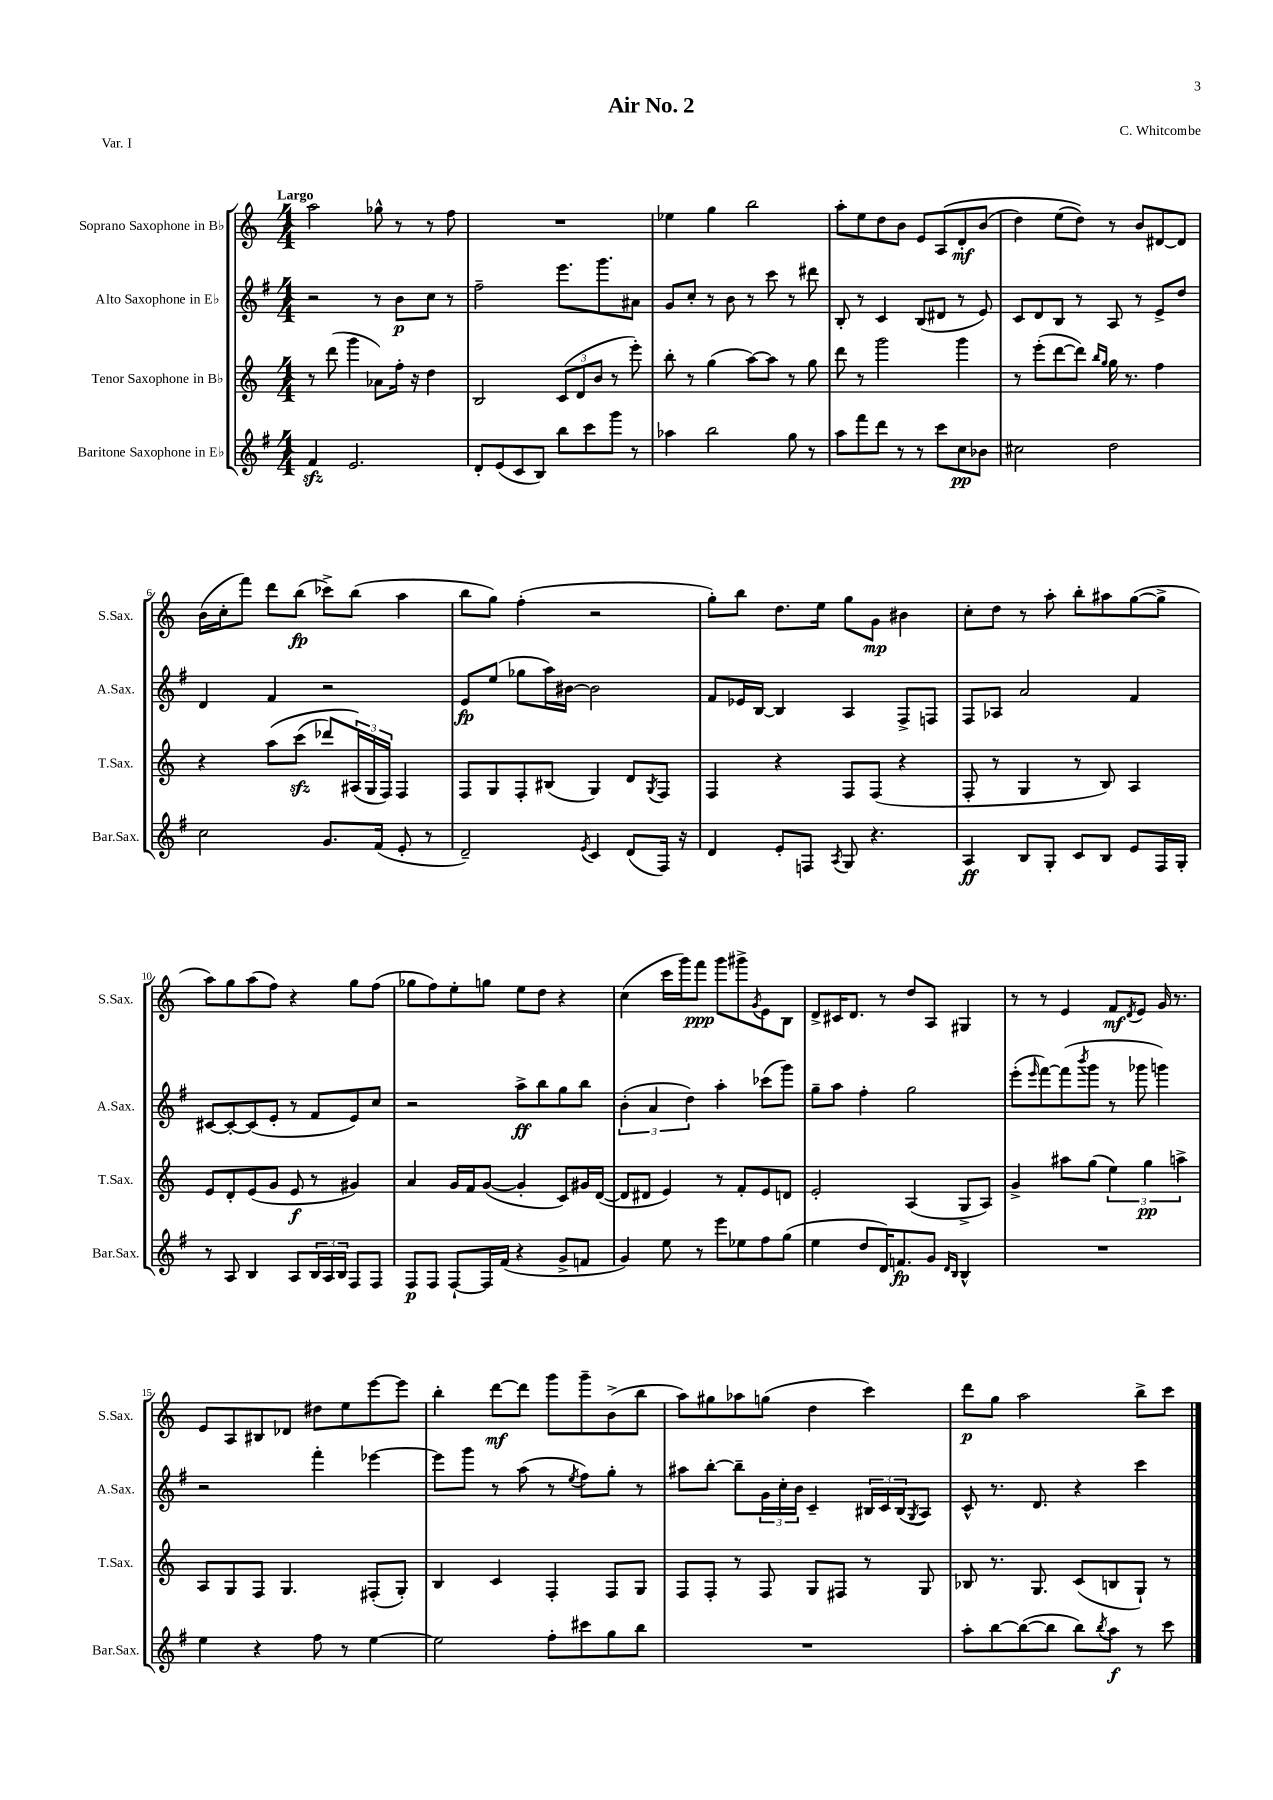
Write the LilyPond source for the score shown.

\header { title = "Air No. 2" composer = "C. Whitcombe" piece = "Var. I" }
<<
\new StaffGroup <<
\new Staff = "s0" \with { instrumentName = "Soprano Saxophone in Bb" shortInstrumentName = "S.Sax." } {
    \clef treble \key c \major \numericTimeSignature \time 4/4 \tempo "Largo"
    a''2 ges''8-^ r8 r8 f''8 |
    R1 |
    ees''4 g''4 b''2 |
    a''8-. e''8 d''8 b'8 e'8 a8\( d'8-.\mf b'8( |
    d''4) e''8( d''8)\) r8 b'8 dis'8~ dis'8 |
    b'16( c''16-. f'''8) d'''8 b''8\fp( ces'''8->) b''8( a''4 |
    b''8 g''8) f''4-.( r2 |
    g''8-.) b''8 d''8. e''16 g''8 g'8\mp bis'4 |
    c''8-. d''8 r8 a''8-. b''8-. ais''8 g''8~( g''8-> |
    a''8) g''8 a''8( f''8) r4 g''8 f''8( |
    ges''8 f''8) e''8-. g''8 e''8 d''8 r4 |
    c''4( c'''16 g'''16) f'''8\ppp g'''8 gis'''8-> \acciaccatura { g'8 } e'8 b8 |
    d'8-> cis'16 d'8. r8 d''8 a8 gis4 |
    r8 r8 e'4 f'8\mf \acciaccatura { d'8 } e'8 g'16 r8. |
    e'8 a8 bis8 des'8 dis''8 e''8 e'''8~ e'''8 |
    b''4-. d'''8~\mf d'''8 g'''8 g'''8-- b'8->( b''8 |
    a''8) gis''8 aes''8 g''8( d''4 c'''4) |
    d'''8\p g''8 a''2 b''8-> c'''8 \bar "|." |
}
\new Staff = "s1" \with { instrumentName = "Alto Saxophone in Eb" shortInstrumentName = "A.Sax." } {
    \clef treble \key g \major \numericTimeSignature \time 4/4
    r2 r8 b'8\p c''8 r8 |
    fis''2-- e'''8. g'''8. ais'8 |
    g'8 c''8-. r8 b'8 r8 c'''8 r8 dis'''8 |
    b8-. r8 c'4 b8( dis'8 r8 e'8) |
    c'8 d'8 b8 r8 a8 r8 e'8-> d''8 |
    d'4 fis'4 r2 |
    e'8\fp e''8( ges''8 a''16) bis'16~ bis'2 |
    fis'8 ees'16 b16~ b4 a4 fis8-> f8 |
    fis8 aes8 a'2 fis'4 |
    cis'8~ cis'8~-. cis'8( e'8-. r8 fis'8 e'8) c''8 |
    r2 a''8->\ff b''8 g''8 b''8 |
    \tuplet 3/2 { b'4-.( a'4 d''4) } a''4-. ces'''8( g'''8) |
    g''8-- a''8 fis''4-. g''2 |
    e'''8-.( \grace { e'''16 } fis'''8~) fis'''8( \acciaccatura { b'''8 } g'''8 r8 ges'''8 g'''4) |
    r2 fis'''4-. ees'''4~ |
    ees'''8 g'''8 r8 a''8( r8 \acciaccatura { e''8 } fis''8) g''8-. r8 |
    ais''8 b''8~-. b''8-- \tuplet 3/2 { g'16 c''16-. b'16 } c'4-- \tuplet 3/2 { bis16 c'16 bis16( } \acciaccatura { g8 } a8) |
    c'8-^ r8. d'8. r4 c'''4 \bar "|." |
}
\new Staff = "s2" \with { instrumentName = "Tenor Saxophone in Bb" shortInstrumentName = "T.Sax." } {
    \clef treble \key c \major \numericTimeSignature \time 4/4
    r8 d'''8( g'''4 aes'8) f''16-. r16 d''4 |
    b2 \tuplet 3/2 { c'8( d'8 b'8 } r8 e'''8-.) |
    b''8-. r8 g''4( a''8~) a''8 r8 g''8 |
    d'''8 r8 g'''2 g'''4 |
    r8 e'''8-.( d'''8~ d'''8) \grace { b''16 g''16 } g''16 r8. f''4 |
    r4 a''8\( c'''8\sfz( des'''8) \tuplet 3/2 { ais16(\) g16 f16) } f4 |
    f8 g8 f8-. bis8( g4) d'8 \acciaccatura { g8 } f8 |
    f4 r4 f8 f8( r4 |
    f8-. r8 g4 r8 b8) a4 |
    e'8 d'8-. e'8( g'8 e'8\f r8 gis'4) |
    a'4 g'16 f'16 g'8~( g'4-. c'8) gis'16 d'16~( |
    d'8 dis'8 e'4) r8 f'8-. e'8 d'8 |
    e'2-. a4( g8-> a8) |
    g'4-> ais''8 g''8( \tuplet 3/2 { e''4) g''4\pp a''4-> } |
    a8 g8 f8 g4. fis8-.( g8-.) |
    b4 c'4 f4-. f8 g8 |
    f8 f8-. r8 f8 g8 fis8 r8 g8 |
    bes8 r8. g8. c'8( b8 g8-!) r8 \bar "|." |
}
\new Staff = "s3" \with { instrumentName = "Baritone Saxophone in Eb" shortInstrumentName = "Bar.Sax." } {
    \clef treble \key g \major \numericTimeSignature \time 4/4
    fis'4\sfz e'2. |
    d'8-. e'8( c'8 b8) b''8 c'''8 g'''8 r8 |
    aes''4 b''2 g''8 r8 |
    a''8 fis'''8 d'''8 r8 r8 c'''8 c''8\pp bes'8 |
    cis''2 d''2 |
    c''2 g'8. fis'16( e'8-. r8 |
    d'2--) \acciaccatura { e'8 } c'4 d'8( fis16) r16 |
    d'4 e'8-. f8 \acciaccatura { a8 } g8 r4. |
    a4\ff b8 g8-. c'8 b8 e'8 fis16 g16-. |
    r8 a8 b4 a8 \tuplet 3/2 { b16 a16 b16 } fis8 fis8 |
    fis8\p fis8 fis8~-! fis16 fis'16( r4 g'8-> f'8 |
    g'4) e''8 r8 e'''8 ees''8 fis''8 g''8( |
    e''4 d''8 d'16) f'8.\fp g'8 \grace { d'16 b16 } b4-^ |
    R1 |
    e''4 r4 fis''8 r8 e''4~ |
    e''2 fis''8-. cis'''8 g''8 b''8 |
    R1 |
    a''8-. b''8~ b''8~( b''8 b''8) \acciaccatura { b''8 } a''8\f r8 c'''8 \bar "|." |
}
>>
>>
